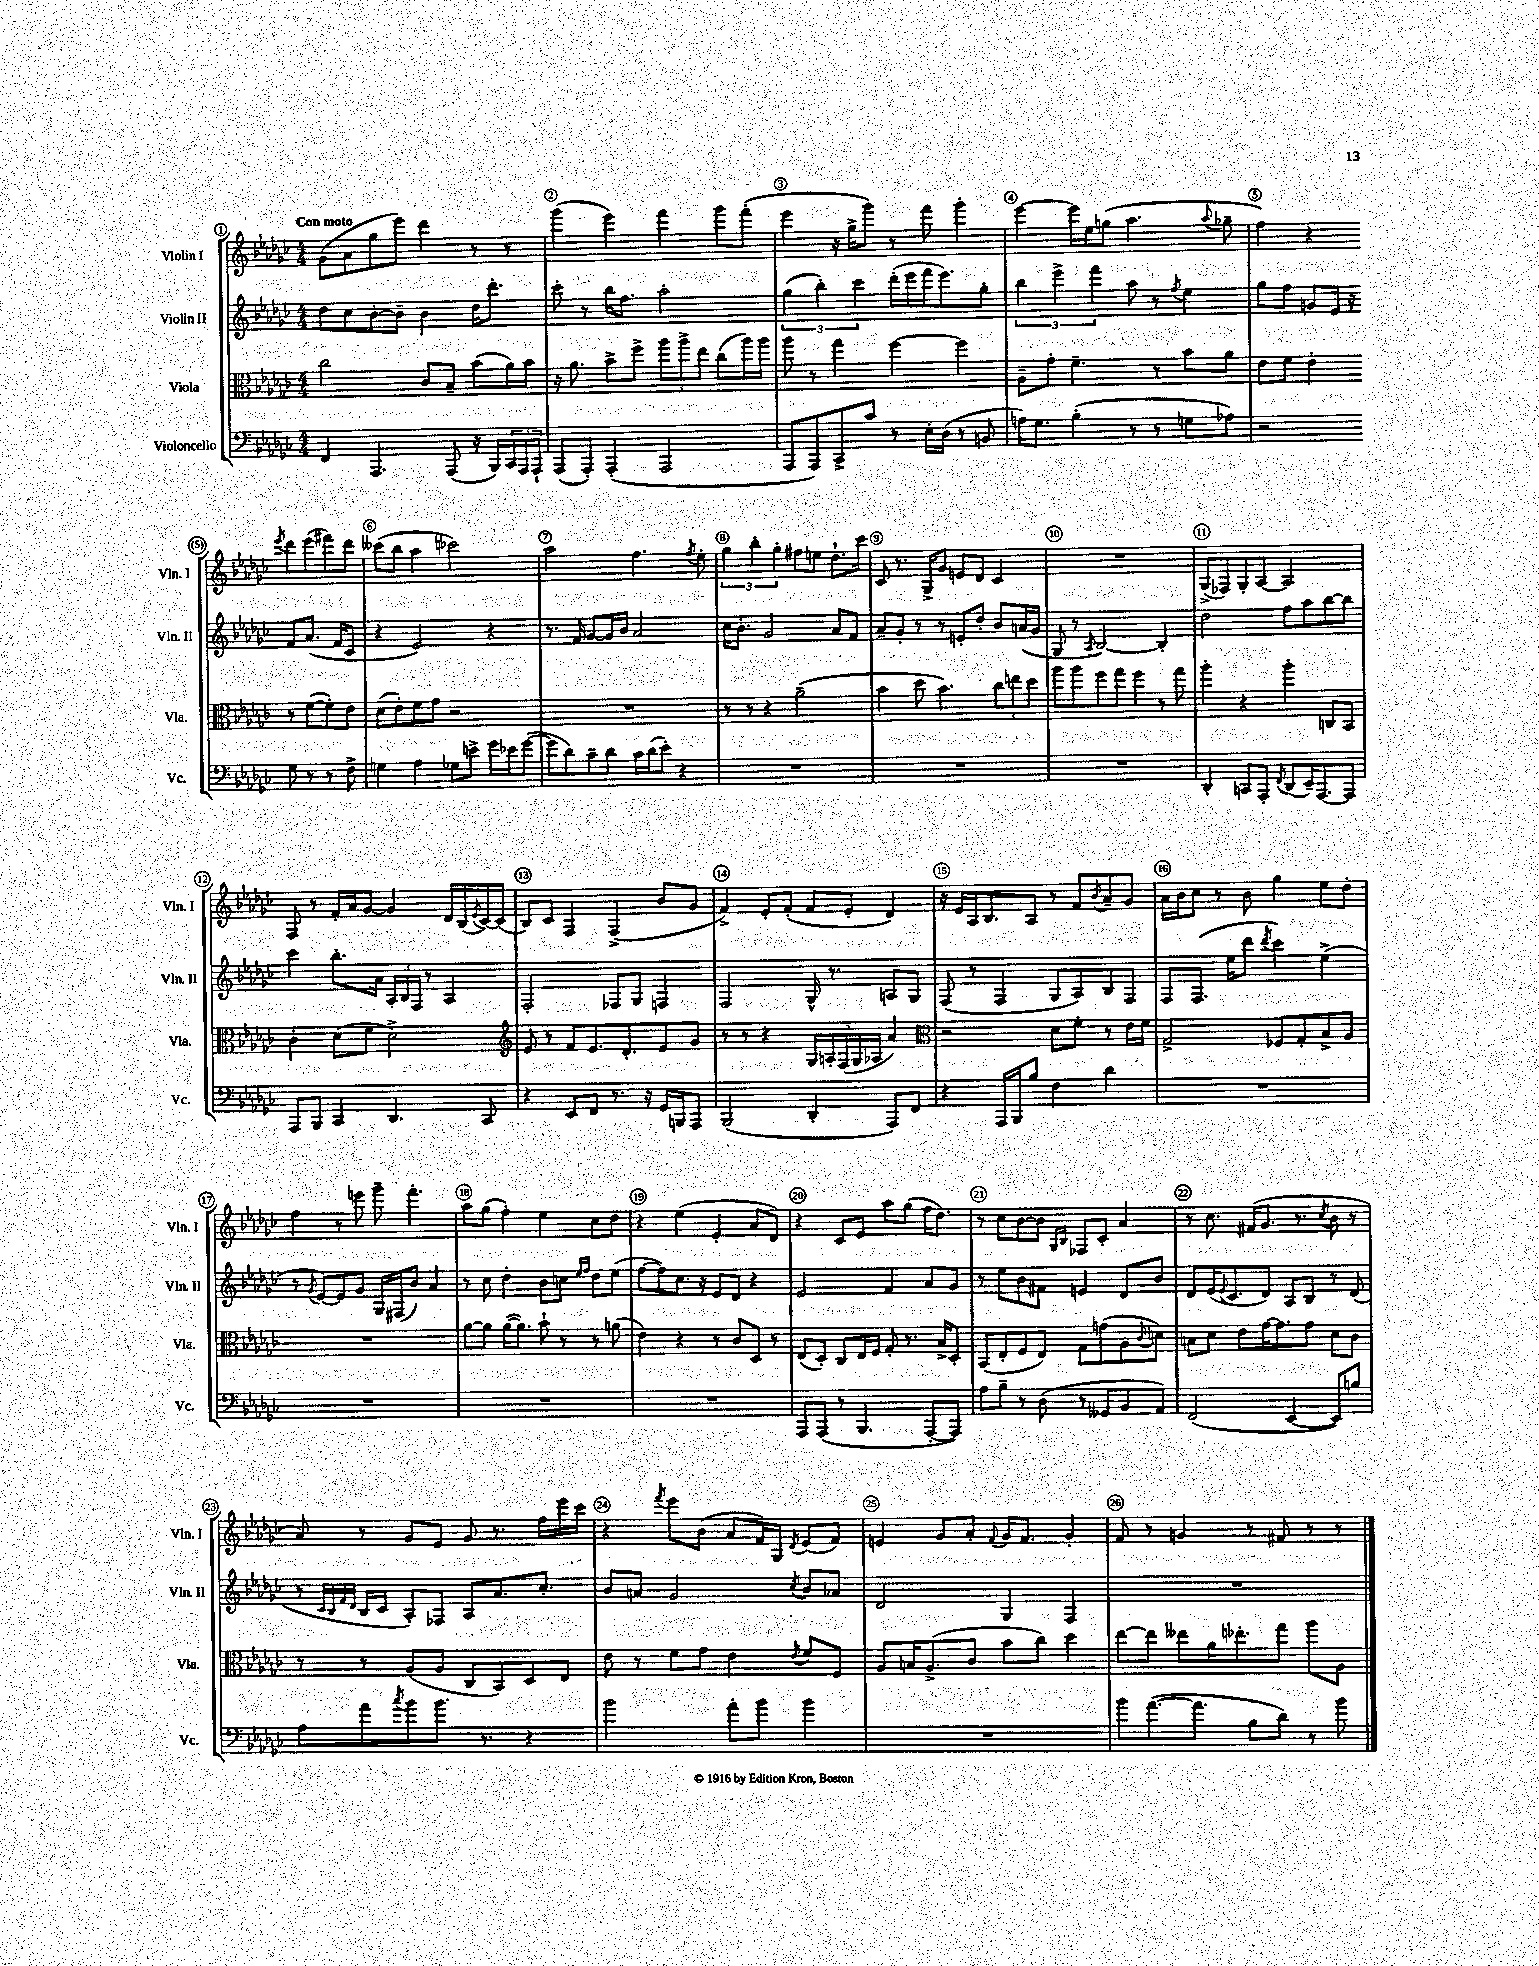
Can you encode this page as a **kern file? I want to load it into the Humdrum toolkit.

**kern	**kern	**kern	**kern
*staff4	*staff3	*staff2	*staff1
*clefF4	*clefC3	*clefG2	*clefG2
*k[b-e-a-d-g-c-]	*k[b-e-a-d-g-c-]	*k[b-e-a-d-g-c-]	*k[b-e-a-d-g-c-]
*M4/4	*M4/4	*M4/4	*M4/4
4FF/	2cc-\	8dd-\L	(8g-\L
.	.	8cc-\	8a-\
4.AAA-/	.	[8b-'\	8gg-\
.	.	8b-~\]J	8eee-\J)
.	8c-/L	4b-\	4ddd-\
(8AAA-/	8B-~/J	.	.
16r	(8b-\L	16dd-\LK	8r
16BBB-/LL)	.	8.ddd-'\J	.
24CC-/	16a-\L)	.	8r
24AAA-/	.	.	.
.	16b-\JJ	.	.
24AAA-`/JJ	.	.	.
=	=	=	=
(8AAA-/L	16r	8ccc-'\	(4ggg-\
.	8.a-\	.	.
8AAA-'/J)	.	8r	.
(4AAA-'/	8b-^\L	16bb-\LK	4eee-\)
.	.	8.ff\J	.
.	8ff^\J	.	.
2AAA-/	12aa-\L	2aa-'\	4fff\
.	12aa-^\	.	.
.	12ee-\J	.	.
.	(8cc-\L	.	8ggg-\L
.	16aa-\L)	.	(8fff'\J
.	16aa-\JJ	.	.
=	=	=	=
8AAA-/L	8aa-\	(6gg-\	4eee-\
8AAA-/)	8r	.	.
.	.	6bb-'\)	.
8CC-^/	4gg-\	.	16r
.	.	.	16gg-^\LK
.	.	6ccc-\	.
8c-/J	.	.	8ggg-\J)
8r	[4ff\	(16ddd-'\LL	8r
.	.	16eee-\	.
16E-'\LL	.	16fff\J	8fff\
(16D-\JJ	.	8.eee-\)	.
8r	4ff\]	.	4ggg-'\
8BB/	.	8gg-'\J	.
=	=	=	=
16A\LK)	8A-~\L	6bb-\	[4eee-\
8.G-\J	.	.	.
.	8g-'\J	.	.
.	.	6eee-^\	.
(4B-'\	4.f~\	.	16eee-\]LL
.	.	.	16ee-\J
.	.	6fff\	.
.	.	.	(8gg\J
8r	.	8aa-\	4.aa-\
8r	8r	8r	.
.	.	8qff/	.
8G\L	8b-\L	4ee-\	.
.	.	.	8qqaa-/
8A-\J)	8a-\J	.	8gg-~\
=	=	=	=
2r	8e-\L	8gg-\L	4ff\)
.	8f\J	8ff\J	.
.	4e-'\	8g/L	4r
.	.	16e-/Jk	.
.	.	16r	.
.	.	.	8qeee-/
8G-\	8r	8f/L	8ddd-\L
8r	([8f\L	(8.a-/J	(8eee-\
8r	8f'\])	.	8fff#\)
.	.	16f/LK	.
8F^\	8e-\J	8c-/J	8ddd-\J
=	=	=	=
4G\	(8d-\L	4r	(8ccc--\L
.	8e-'\)	.	8bb-\J
4A-\	8f\	2e-/)	4aa-\
.	8g-\J	.	.
8G-\L	2r	.	2ccc-\)
8e^\J	.	.	.
16g-\LL	.	4r	.
16e-\J	.	.	.
([8g-\J	.	.	.
=	=	=	=
8g-\]L	1r	8.r	2aa-\
8d-\)	.	.	.
.	.	16f/	.
8c-~\	.	[8g-/L	.
8d-\J	.	16g-/]L	.
.	.	16b-/JJ	.
16c-\LL	.	2a-/	4.ff\
(16d-\J	.	.	.
8e-'\J)	.	.	.
4r	.	.	.
.	.	.	8qff/
.	.	.	8ee-'\
=	=	=	=
1r	8r	16cc-\LK	6gg-\
.	.	8.b-'\J	.
.	8r	.	.
.	.	.	6bb-'\
.	4r	2g-/	.
.	.	.	6gg-'\
.	(2a-~\	.	8ff#\L
.	.	.	8ee\J
.	.	8a-/L	8.dd-`\L
.	.	8f/J	.
.	.	.	16ccc-\Jk
=	=	=	=
1r	4b-\	8a-~/L	8c-/
.	.	8g-'/J	8.r
.	8dd-\	8r	.
.	.	.	16G-^/LK
.	4.b-\)	8r	8g-/J
.	.	8e'/L	8e/L
.	.	8dd-'/J	8d-/J
.	12cc-\L	8b-/L	4c-/
.	12ee\	.	.
.	.	(16a/L	.
.	12dd-\J	.	.
.	.	16g-/JJ	.
=	=	=	=
1r	8aa-\L	8G-/	1r
.	8aa-\	8r	.
.	.	8qA-/	.
.	8ff\	[2B-/)	.
.	8gg-\J	.	.
.	4ff\	.	.
.	8r	4B-'/]	.
.	8gg-\	.	.
=	=	=	=
4DD-'/	4aa-'\	2dd-\	(8G-^/L
.	.	.	8F-/)
8CC/L	4r	.	8G-'/
8AAA-'/J	.	.	[8A-/J
8qFF/	.	.	.
(8DD-/L	4aa-'\	8ff\L	2A-/]
16EE-~/K)	.	8aa-\	.
[8.AAA-/	.	.	.
.	8C/L	[8bb-\	.
8AAA-/]J	8BB-/J	8bb-\]J	.
=	=	=	=
8AAA-/L	4c-'\	4ccc-\	8F/
8BBB-/J	.	.	8r
4CC-/	(8d-\L	8.bb-'\L	16f'/LL
.	.	.	16a-/J
.	8f\J	.	[8g-/J
.	.	16a-\Jk	.
4.DD-/	2d-^\)	24A-'/LL	4g-/]
.	.	24B-/	.
.	.	24F/JJ	.
.	.	8r	.
.	.	4A-/	16d-/LL
.	.	.	(16B-/
.	.	.	8qe-/
8CC-/	.	.	[16c-/)
.	.	.	(16c-/]JJ
=	=	=	=
*	*clefG2	*	*
4r	8e-/	2F'/	8B-/L)
.	8r	.	8c-/J
8EE-/L	8f/L	.	4F/
8FF/J	8.e-/	.	.
8.r	.	8F-/L	(4F^/
.	8.d-'/	.	.
.	.	8G-/J	.
16r	.	.	.
16GG-/LL	8e-/	4F/	8b-/L
16BBB/J	.	.	.
8AAA-/J	8g-/J	.	8g-/J
=	=	=	=
(2BBB-/	8r	2F/	4f^/)
.	8r	.	.
.	4r	.	8e-'/L
.	.	.	(8f'/J
4DD-'/	20G-/LL	16G-^^/	8f/L
.	20A'/	.	.
.	.	8.r	.
.	(20F/	.	.
.	.	.	8e-'/J
.	20G-/	.	.
.	20A-/JJ	.	.
8AAA-/L)	4a-/)	8A/L	4d-/)
8FF/J	.	8G-/J	.
=	=	=	=
*	*clefC3	*	*
4r	2r	(8F/	16r
.	.	.	16e-/LL
.	.	8r	16A-/J
.	.	.	8.B-/
16AAA-/LL	.	4F/	.
16BBB-/J	.	.	.
8B-/J	.	.	8A-/J
4F\	8d-\L	8G-/L	8r
.	8f'\J	8A-/)	8f/L
.	.	.	8qb-/
4d-\	8r	8B-/	8a-~/
.	16e-\LL	8F/J	8g-/J
.	16f\JJ	.	.
=	=	=	=
1r	2G-^/	8F/L	16a-\LL
.	.	.	16b-\J
.	.	(8.F/J	8cc-\J
.	.	.	8r
.	.	16ee-\LK	.
.	.	8ddd-\J	8b-\
.	.	8qddd-/	.
.	8F-/L	4ccc-\)	4gg-\
.	8G-'/	.	.
.	8B-^/	(4ee-^\	8ee-\L
.	8A-/J	.	8dd-'\J
=	=	=	=
1r	1r	8r	4ff\
.	.	8qg-/	.
.	.	[8e-/L)	.
.	.	8e-/]	8r
.	.	8g-/J	8eee\
.	.	16G-/LL	8ggg-~\
.	.	(16F#/J	.
.	.	8b-/J)	4.fff'\
.	.	4a-/	.
=	=	=	=
1r	[8a-\L	8r	8aa-\L
.	8a-\]J	8cc-\	(8gg-\J
.	([16a-\LK	4dd-'\	4ff'\)
.	8.a-\]J)	.	.
.	8b-`\	8b-\L	4ee-\
.	8r	8cc\J	.
.	.	16qqee-/LL	.
.	.	16qqff/JJ	.
.	8r	8dd-\L	8cc-\L
.	(8a\	(8ee-\J	8dd-\J
=	=	=	=
1r	4e-\)	[8ff\L	4r
.	.	8ff\])	.
.	4r	8.cc-\J	(4ee-\
.	.	16r	.
.	8r	8e-/L	4e-'/
.	8c-/L	8d-/J	.
.	8D-/J	4r	8a-/L
.	8r	.	8d-/J)
=	=	=	=
8AAA-/L	(8E-/L	2e-/	4r
(8AAA-/J	8D-'/J)	.	.
8r	8C-/L	.	8c-/L
4.BBB-/	16E-/L	.	8e-/J
.	16F/JJ	.	.
.	8G-'/	4f/	8aa-\L
.	8.r	.	(8gg-\J
[8AAA-'/L	.	8a-/L	16ff\LK
.	16B-^/LK	.	8.dd-\J)
8AAA-/]J)	8D-'/J	8g-/J	.
=	=	=	=
8A-\L	(8BB-/L	8r	8r
8B-~\J	8E-'/	8ee-\L	8cc-\L
8r	8F/	8b-\	[8b-\
(8D-\	8E-/J)	8f#\J	8b-\]J
.	.	.	16qqG-/LL
.	.	.	16qqB-/JJ
8r	8G-\L	4e/	8F-/L
8GG--/L	(8g\	.	8c-'/J
8BB-/	8A-\	8d-/L	4a-/
.	8qqc-/	.	.
8AA-/J)	8d\J)	8b-/J	.
=	=	=	=
(2FF/	8B\L	8d-/L	8r
.	8d-\J	(16e-/K	8.cc-\
.	.	8qqe-/	.
.	.	8.c-/	.
.	8e-\L	.	.
.	.	.	(16f#/LK
.	[16g-\K	8d-/J)	8.g-/J
.	8.g-\]	.	.
[4EE-/	.	8A-/L	.
.	.	.	8.r
.	8g-\J	8B-/J	.
.	.	.	8qcc-/
8EE-/]L)	8d-\L	8r	8b-\
8B/J	8c-\J	(8d-/	8r
=	=	=	=
8A-\L	8r	8r	8a-/)
.	.	32qqc-/LLL	.
.	.	32qqB-/	.
.	.	32qqf/	.
.	.	32qqd-/JJJ	.
8a-\	8r	16B-/LL	8r
.	.	16c-/JJ	.
8qcc-/	.	.	.
8b-\	(8A-/L	8A-'/L)	8g-/L
8.b-\J	8A-/J	8F-/J	8e-/J
.	8C-/L	8A-/L	8g-/
8.r	.	.	.
.	8BB-/)	8.a-/	8.r
4r	8D-/	.	.
.	.	8.cc-'/J	16ff\LL
.	8E-/J	.	16eee-\
.	.	.	16ccc-\JJ
=	=	=	=
2b-\	8e-\	8b-/L	4r
.	8r	8a/J	.
.	.	.	8qfff/
.	8f\L	2g-/	8eee-\L
.	8g-\J	.	(8b-\J
8a-'\L	4e-\	.	8a-/L
8b-\J	.	.	16f/L)
.	.	.	16G-/JJ
.	8qe-/	8qcc-/	8qd-/
4b-\	8f/L	8b-/L	(8e-/L
.	8F/J	8a-/J	8f/J)
=	=	=	=
1r	8A-/L	2d-/	4e/
.	16B/K	.	.
.	(8.A-^/	.	.
.	.	.	8g-/L
.	8c-/J	.	8a-'/J
.	.	.	8qqf/
.	8b-\L	4G-/	16g-/LK
.	.	.	8.f/J
.	8cc-\J)	.	.
.	4dd-\	4F/	4g-'/
=	=	=	=
8b-\L	[8ee-\L	1r	8f/
([8.a-\	8ee-\]J	.	8r
.	8ee--\L	.	4g/
8.a-\]J	.	.	.
.	16a-\K	.	.
.	8.ee-'\	.	.
8B-\L	.	.	8r
8d-\J)	8gg-\J	.	8f#/
8r	8aa-\L	.	8r
8b-\	8A-\J	.	8r
==	==	==	==
*-	*-	*-	*-
